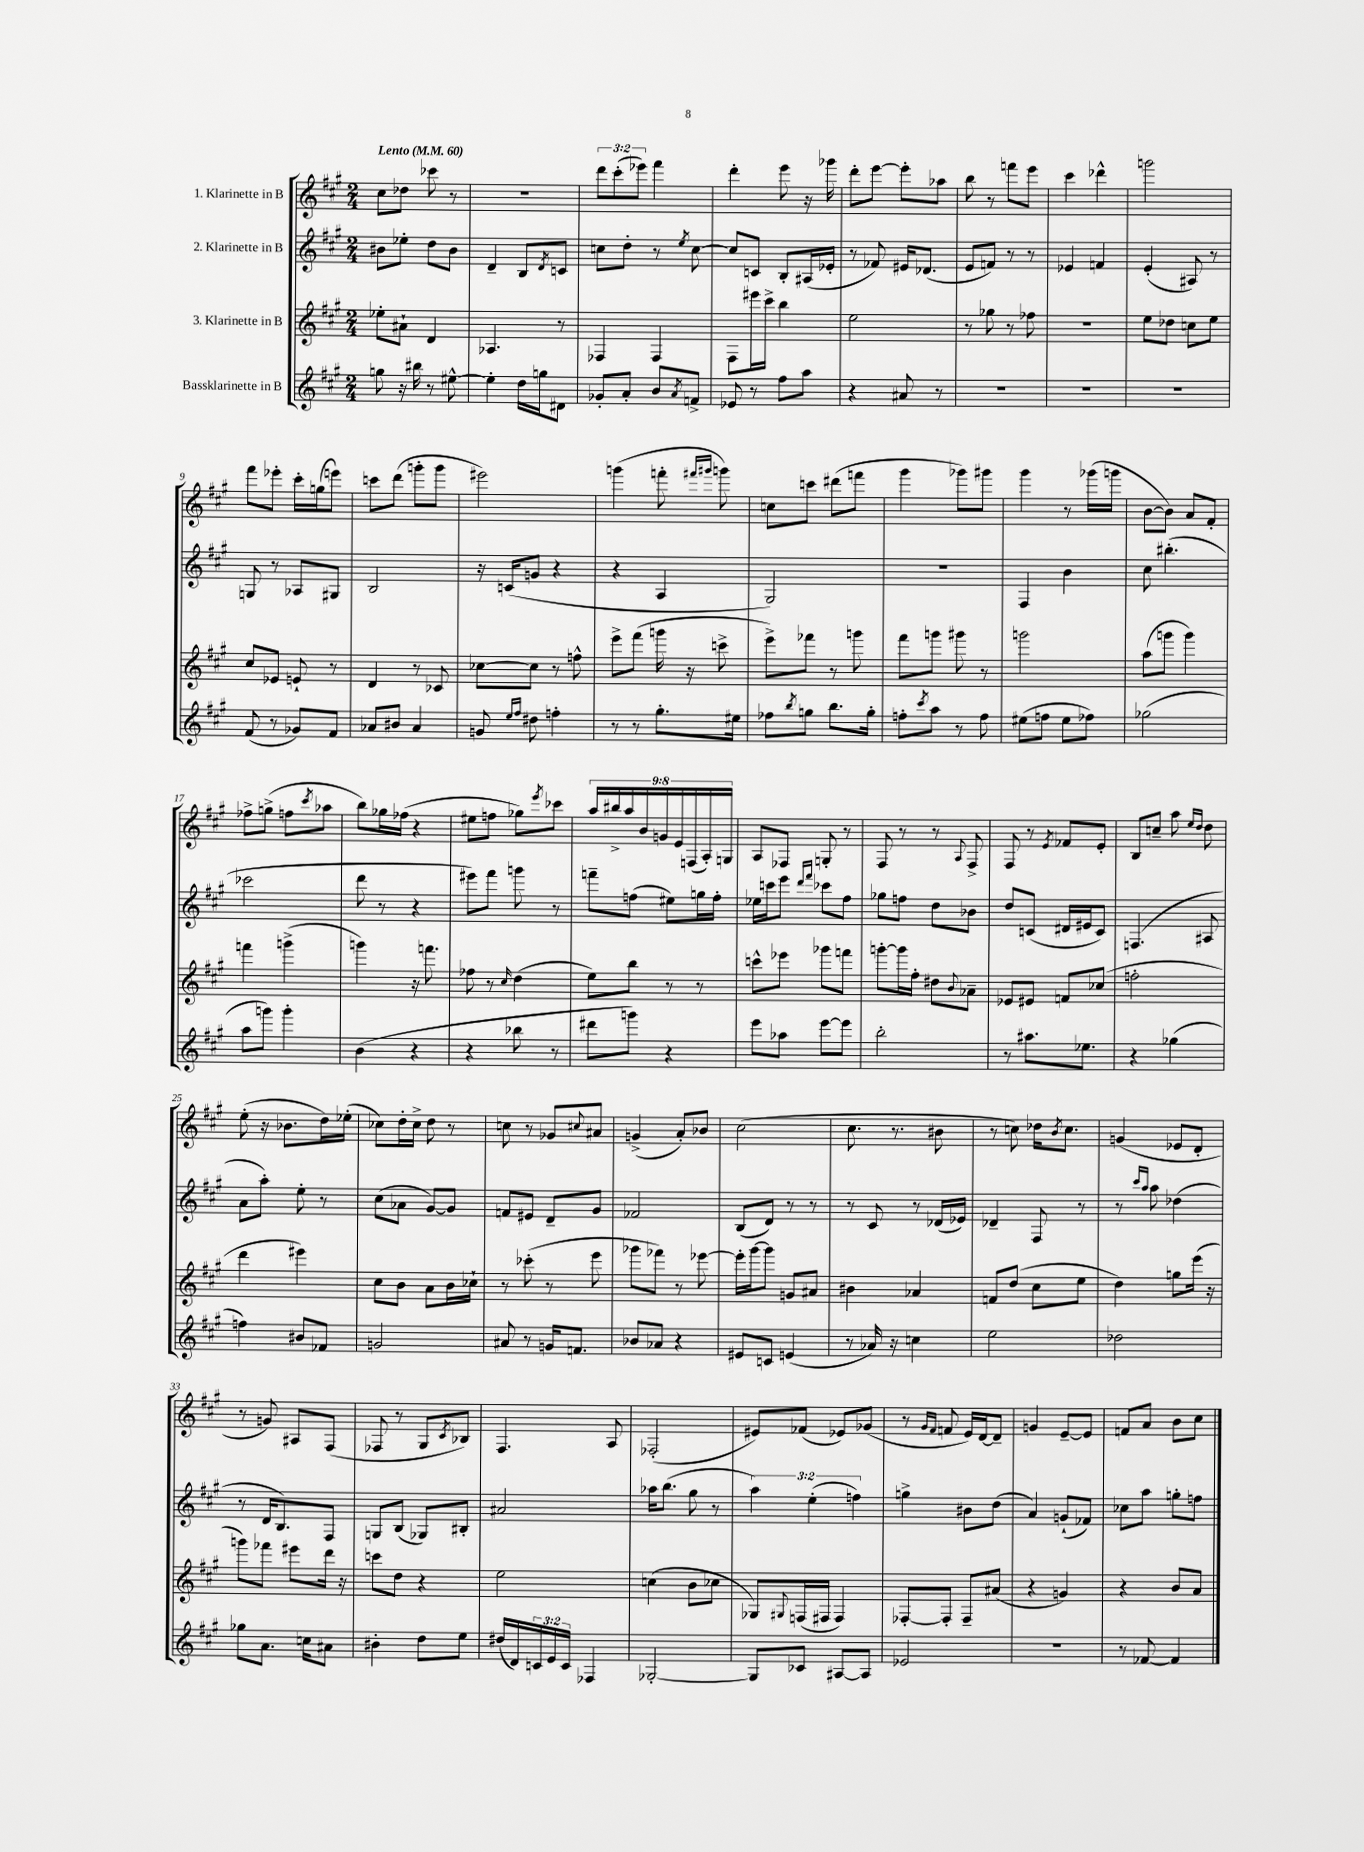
<<
\new StaffGroup <<
\new Staff = "s0" \with { instrumentName = "1. Klarinette in B" } {
    \clef treble \key a \major \numericTimeSignature \time 2/4 \override Staff.TupletNumber.text = #tuplet-number::calc-fraction-text \tempo "Lento" 4 = 60
    cis''8 des''8 ces'''8 r8 |
    r2 |
    \tuplet 3/2 { d'''8 cis'''8-.( ees'''8) } fis'''4 |
    d'''4-. e'''8 r16 ges'''16 |
    d'''8-. e'''8~ e'''8-. aes''8 |
    b''8 r8 f'''8 e'''8 |
    cis'''4 des'''4-^ |
    g'''2 |
    fis'''8 ees'''8-. cis'''16-. g''16( e'''8) |
    c'''8 d'''8( g'''8-. g'''8 |
    eis'''2) |
    g'''4( f'''8-. \grace { fis'''16 gis'''16 } g'''8) |
    c''8 c'''8 dis'''8( f'''8 |
    gis'''4 ges'''8) gis'''8 |
    gis'''4 r8 ges'''16( g'''16 |
    b'8~ b'8) a'8 fis'8-. |
    fes''8-> g''8->( f''8 \acciaccatura { cis'''8 } aes''8 |
    b''8) ges''16 fes''16( r4 |
    eis''8 f''8 ges''8) \acciaccatura { e'''8 } ces'''8 |
    \tuplet 9/8 { a''16 bis''16-> a''16 b'16 g'16 e'16 f16( a16-.) g16 } |
    a8 fes8 g8-. r8 |
    fis8 r8 r8 \appoggiatura { a8 } fis8-> |
    fis8 r8 \acciaccatura { e'8 } fes'8 e'8-. |
    b8 c''8-- a''8 \grace { e''16 d''16 } d''8 |
    e''8-.( r16 bes'8. d''16) ees''16-.( |
    ces''8) d''16-. ces''16-> d''8 r8 |
    c''8 r8 ges'8 \appoggiatura { cis''8 } ais'8 |
    g'4->( a'8-.) bes'8 |
    cis''2( |
    cis''8. r8. bis'8 |
    r8 c''8) des''16 \acciaccatura { b'8 } c''8. |
    g'4( ees'8 d'8-. |
    r8 g'8) ais8 fis8( |
    fes8 r8 gis8 \acciaccatura { cis'8 } bes8) |
    fis4. a8 |
    fes2-.( |
    eis'8) fes'8( ees'8) ges'8( |
    r8 \grace { gis'16 fis'16 } f'8 e'16) d'16~ d'8-- |
    g'4 e'8~-- e'8 |
    f'8 a'8 b'8 cis''8 \bar "|." |
}
\new Staff = "s1" \with { instrumentName = "2. Klarinette in B" } {
    \clef treble \key a \major \numericTimeSignature \time 2/4 \override Staff.TupletNumber.text = #tuplet-number::calc-fraction-text
    bis'8 ees''8-. d''8 bis'8 |
    d'4-- b8 \acciaccatura { d'8 } c'8 |
    c''8 d''8-. r8 \acciaccatura { e''8 } c''8~ |
    c''8 c'8 b8-. ais16( ees'16-. |
    r8 fes'8) eis'16 des'8.( |
    e'8 f'8) r8 r8 |
    ees'4 f'4 |
    e'4-.( ais8) r8 |
    g8 r8 aes8 gis8 |
    b2 |
    r16 c'16( g'8 r4 |
    r4 a4 |
    gis2) |
    R2 |
    fis4 b'4 |
    cis''8 bis''4.-.( |
    ces'''2 |
    d'''8 r8 r4 |
    eis'''8) fis'''8 g'''8 r8 |
    f'''8-- f''8( eis''8) g''16 f''16-. |
    ees''16 c'''16 e'''8 \grace { d'''16 fis'''16 } ces'''8 fis''8 |
    ges''8 f''8 d''8 bes'8 |
    d''8 c'8( dis'16 eis'16 c'8) |
    f4.( ais8 |
    a'8 a''8-.) e''8-. r8 |
    cis''8( aes'8 gis'8~) gis'8 |
    f'8 eis'8 d'8-- gis'8 |
    fes'2 |
    b8( d'8) r8 r8 |
    r8 cis'8 r8 des'16( ees'16) |
    des'4-- fis8 r8 |
    r8 \grace { cis'''16 a''16 } a''8 des''4( |
    r8 d'16 b8.) fis8 |
    g8 b8( ges8) bis8-. |
    ais'2 |
    aes''16 b''8.( gis''8 r8 |
    \tuplet 3/2 { a''4) e''4-.( f''4) } |
    g''4-> bis'8 d''8( |
    a'4) g'8-!( fes'8) |
    ces''8 a''8 g''8-. f''8 \bar "|." |
}
\new Staff = "s2" \with { instrumentName = "3. Klarinette in B" } {
    \clef treble \key a \major \numericTimeSignature \time 2/4
    ees''8-. ais'8-! d'4 |
    aes4. r8 |
    fes4 fes4 |
    fis8 eis'''16 cis'''16-> b''4 |
    e''2 |
    r8 ges''8 r8 fes''8 |
    r2 |
    e''8 des''8 c''8 e''8 |
    cis''8 ees'8 e'8-! r8 |
    d'4 r8 ces'8 |
    ces''8~ ces''8 r8 f''8-^ |
    e'''8-> fis'''8( g'''16 r16 c'''8-> |
    e'''8->) fes'''8 r8 g'''8 |
    fis'''8 g'''8 gis'''8 r8 |
    g'''2 |
    a''8( g'''8 g'''4) |
    f'''4 g'''4->( |
    g'''4) r16 f'''8. |
    fes''8 r8 \grace { cis''16 } d''4( |
    e''8) b''8 r8 r8 |
    c'''8-^ ees'''8 ges'''8 f'''8 |
    g'''8~-. g'''16 fis''16-. dis''8 \appoggiatura { b'8 } aes'8-- |
    ees'8 eis'8 f'8 ces''8( |
    f''2-. |
    d'''4 eis'''4) |
    cis''8 b'8 a'8 b'16 ces''16-! |
    r8 ces'''8-.( r8 e'''8 |
    ges'''8 fes'''8) r8 ees'''8~ |
    ees'''16-. gis'''16~ gis'''8 g'8 ais'8 |
    bis'4 aes'4 |
    f'8 d''8( cis''8 e''8 |
    d''4) g''8 e'''16( r16 |
    g'''8) fes'''8 eis'''8 d'''16 r16 |
    c'''8 d''8 r4 |
    e''2 |
    c''4( b'8 ces''8 |
    ges8) \appoggiatura { gis8 } f16( fis16 fis4) |
    fes8~-. fes8-. fes8-- ais'8( |
    r4 g'4) |
    r4 b'8 a'8 \bar "|." |
}
\new Staff = "s3" \with { instrumentName = "Bassklarinette in B" } {
    \clef treble \key a \major \numericTimeSignature \time 2/4 \override Staff.TupletNumber.text = #tuplet-number::calc-fraction-text
    g''8 r16 bis''16 r8 eis''8~-^ |
    eis''4-. d''16 g''16 dis'8 |
    ges'8-. a'8-. b'8 \acciaccatura { a'8 } f'8-> |
    ees'8 r8 fis''8 a''8 |
    r4 ais'8 r8 |
    r2 |
    R2 |
    R2 |
    fis'8( r8 ges'8) fis'8 |
    aes'8 bis'8 aes'4 |
    g'8 \grace { e''16 fis''16 } dis''8 f''4-. |
    r8 r8 gis''8.-. eis''16 |
    fes''8 \acciaccatura { b''8 } g''8 b''8. g''16-. |
    f''8-. \acciaccatura { cis'''8 } a''8 r8 f''8 |
    eis''8( f''8 eis''8 fes''8) |
    ges''2( |
    a''8 g'''8) g'''4-. |
    b'4( r4 |
    r4 bes''8 r8 |
    dis'''8 g'''8) r4 |
    e'''8 aes''8 e'''8~ e'''8 |
    b''2-. |
    r8 ais''8. ees''8. |
    r4 ges''4( |
    f''4) bis'8 fes'8 |
    g'2 |
    ais'8 r8 g'16 f'8. |
    bes'8 aes'8 r4 |
    eis'8 c'8 e'4( |
    r8 aes'16) r16 c''4 |
    e''2 |
    des''2 |
    ges''8 a'8. c''16 ais'8 |
    bis'4-. d''8 e''8 |
    dis''16( d'16) \tuplet 3/2 { c'16 e'16 c'16 } fes4 |
    ges2~-. |
    ges8 ces'8 ais8~ ais8 |
    ees'2 |
    R2 |
    r8 fes'8~ fes'4 \bar "|." |
}
>>
>>
